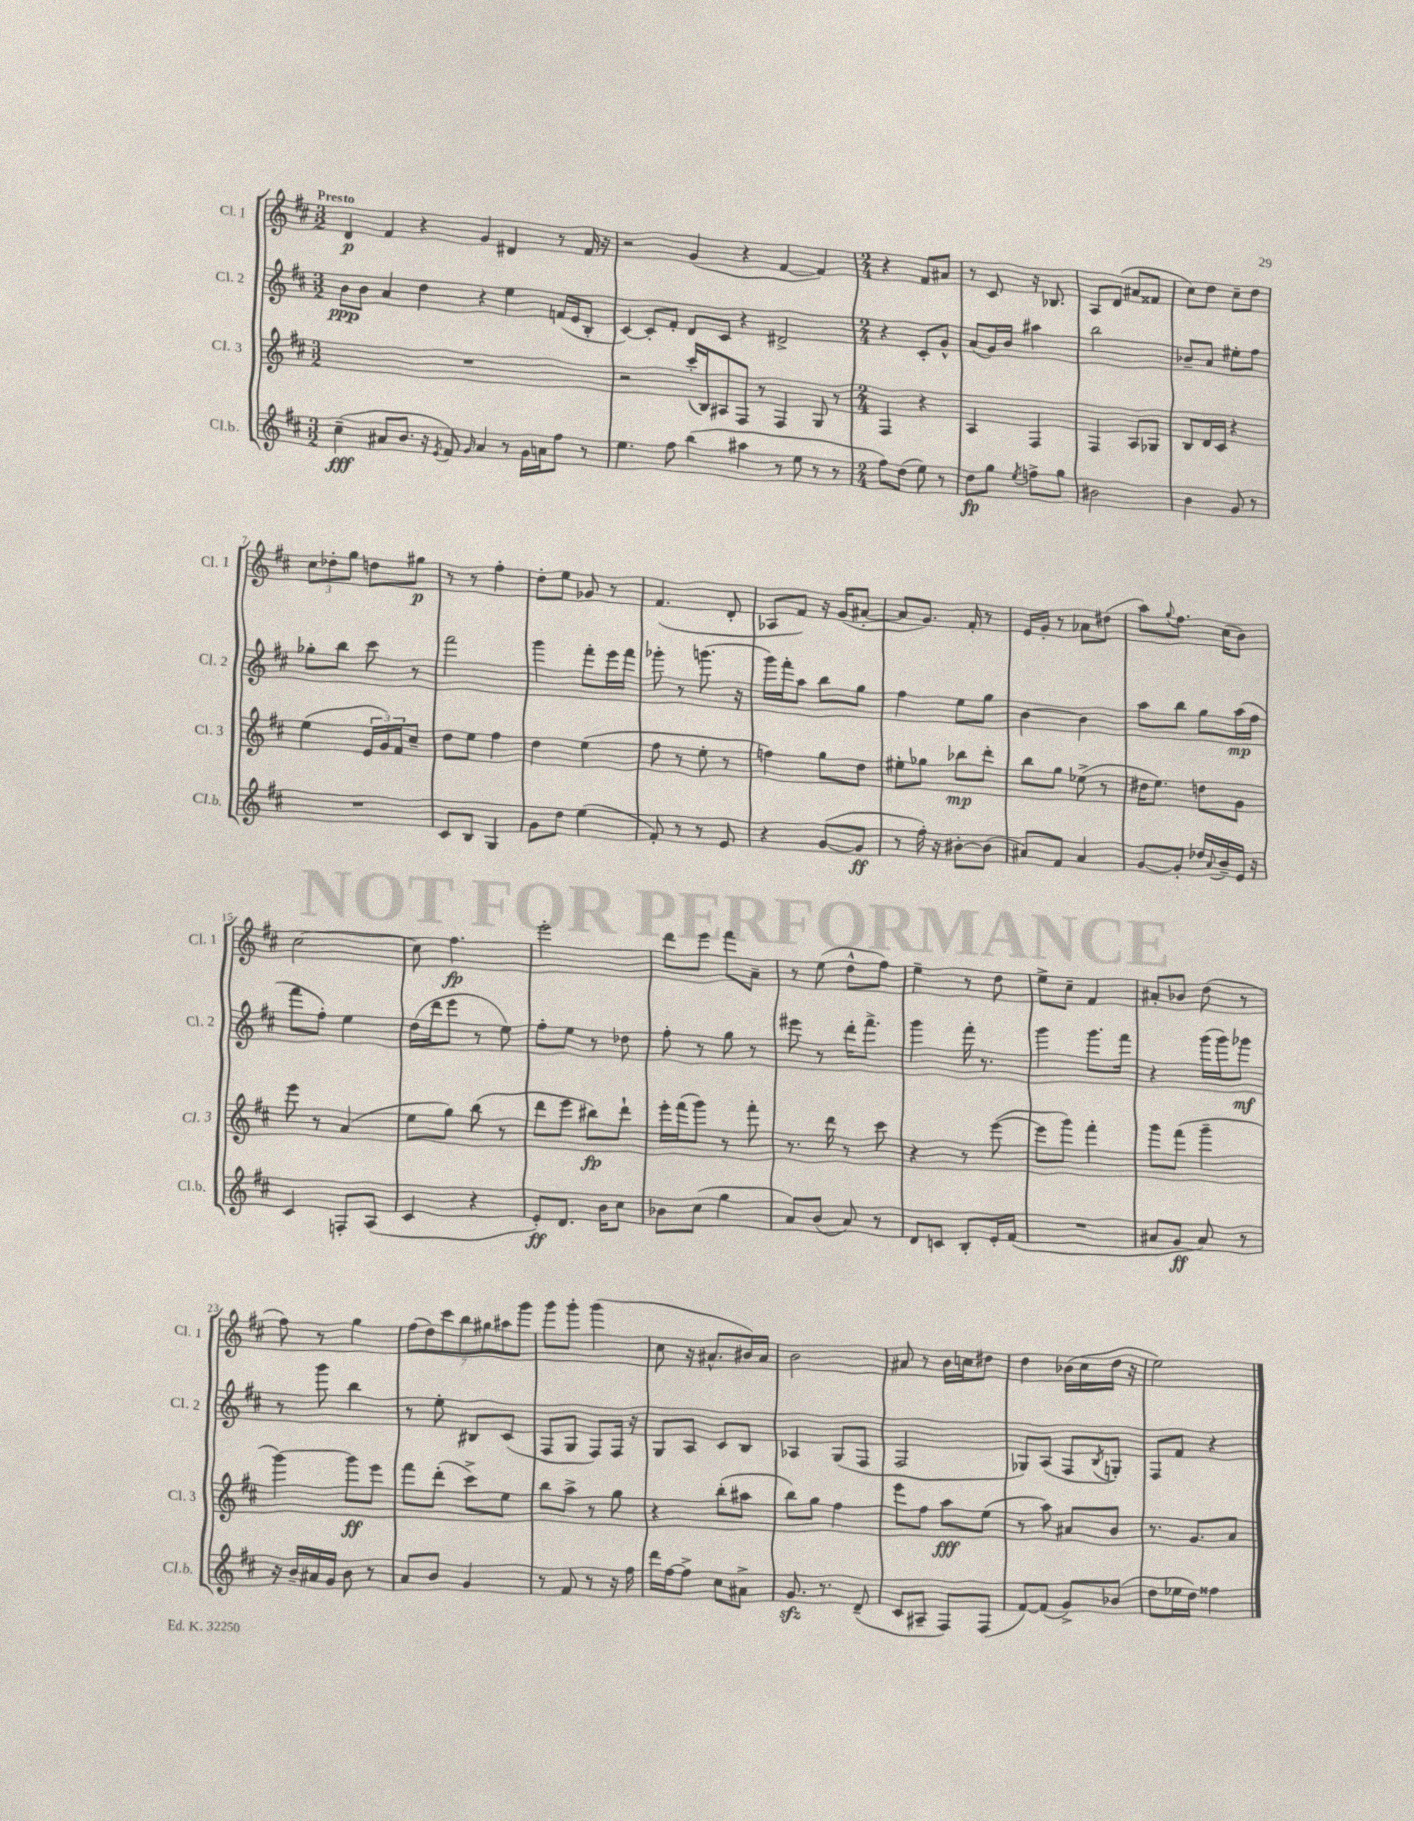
<<
\new StaffGroup <<
\new Staff = "s0" \with { instrumentName = "Cl. 1" shortInstrumentName = "Cl. 1" } {
    \clef treble \key d \major \numericTimeSignature \time 3/2 \tempo "Presto"
    d'4\p fis'4 r4 g'4 dis'4 r8 fis'16 r16 |
    r2 g'4( r4 fis'4~ fis'4) |
    \numericTimeSignature \time 2/4 r4 fis'8 ais'8 |
    r8 cis'8 r16 bes8. |
    a8 d'8( ais'8 fisis'8 |
    cis''8) d''8 cis''8-- d''8 |
    \tuplet 3/2 { cis''8 des''8-. g''8 } d''8 gis''8\p |
    r8 r8 fis''4-. |
    d''8-. e''8 ges'8 r8 |
    fis'4.( d'8-. |
    aes8 fis'8) r16 g'16( ais'8~-. |
    ais'8 g'8.) fis'16-. r8 |
    e'16 g'16-. r8 aes'8 dis''8( |
    a''8) \appoggiatura { g''8 } fis''8. cis''16( b'8) |
    cis''2~ |
    cis''8 fis''4.\fp |
    e'''2-. |
    d'''8 e'''8 fis'''8 a'8-- |
    r8 e''8( d''8-^ fis''8) |
    e''4-- r8 d''8 |
    e''8-> cis''8-- fis'4 |
    ais'8-. bes'8 d''8( r8 |
    fis''8) r8 g''4 |
    \tuplet 7/4 { fis''8( d''8) cis'''8 b''8 gis''8 ais''8 g'''8 } |
    g'''8 g'''8-. g'''4( |
    cis''8 r16 ais'8.-^ bis'16) ais'16 |
    b'2 |
    ais'8 r8 b'16 c''16 dis''8 |
    d''4 bes'16( cis''16 d''16 r16 |
    e''2) \bar "|." |
}
\new Staff = "s1" \with { instrumentName = "Cl. 2" shortInstrumentName = "Cl. 2" } {
    \clef treble \key d \major \numericTimeSignature \time 3/2
    b'8\ppp b'8 a'4 d''4 r4 e''4 f'16( e'16 b8-. |
    cis'4~) cis'8-. fis'8-. d'8 cis'8 r4 dis'2-> |
    \numericTimeSignature \time 2/4 r4 cis'8-. g'8-^ |
    a'8( g'16) b'16 ais''4 |
    b''2 |
    bes'8-- a'8 eis''8-. fis''8 |
    ges''8-. b''8 cis'''8 r8 |
    fis'''2 |
    g'''4 fis'''8-. e'''16 fis'''16 |
    ges'''8-. r8 g'''8.( r16 |
    g'''16) fis'''16-. a''8 b''8 g''8 |
    fis''4 e''8 g''8 |
    b'4~ b'4 |
    a''8 b''8 g''8 a''16\mp( fis''16 |
    fis'''8 fis''8-.) e''4 |
    d''16( d'''16 e'''8 r8 e''8) |
    fis''8-. e''8 r8 des''8 |
    fis''8-. r8 g''8 r8 |
    eis'''8 r8 d'''16-. fis'''8.-> |
    g'''4 fis'''16-. r8. |
    g'''4 g'''8. fis'''16 |
    r4 g'''16( g'''16) ges'''8\mf |
    r8 g'''8 b''4 |
    r8 e''8-. bis8 cis'8( |
    fis8 g8 fis8) fis16 r16 |
    g8 a8 cis'8 b8 |
    aes4 g8( fis8 |
    fis2 |
    ges8) a8( fis8 \acciaccatura { b8 } g8-.) |
    fis8 fis'8 r4 \bar "|." |
}
\new Staff = "s2" \with { instrumentName = "Cl. 3" shortInstrumentName = "Cl. 3" } {
    \clef treble \key d \major \numericTimeSignature \time 3/2
    R1. |
    r2 cis'''16-.( b16) ais8 fis8 r8 fis4 g8 r8 |
    \numericTimeSignature \time 2/4 fis4 r4 |
    a4 fis4 |
    fis4 a8 ges8 |
    b8 d'16 cis'16 r4 |
    e''4( \tuplet 3/2 { e'16 g'16) fis'16 } cis''8-- |
    d''8 e''8 fis''4 |
    d''4 e''4( |
    fis''8 r8 e''8-. r8 |
    f''4) g''8 d''8 |
    eis''8-. ges''8 bes''8\mp d'''8-. |
    b''8 g''8 ees''8->( r8 |
    dis''16 e''8.) d''8 g'8 |
    e'''8 r8 a'4( |
    e''8 g''8) b''8( r8 |
    d'''8 e'''8 bis''8\fp) d'''8-! |
    e'''16-. fis'''16( g'''8) r8 fis'''8-. |
    r8. d'''16 r8 cis'''8 |
    r4 r8 e'''8~( |
    e'''8 g'''8) fis'''4-. |
    g'''8 fis'''8( g'''4-- |
    g'''4~) g'''8\ff e'''8 |
    fis'''8 d'''8-.( cis'''8->) e''8 |
    b''8 a''8-> r8 g''8 |
    r4 b''8-.( ais''8 |
    b''8) g''8 fis''4 |
    e'''8 fis''8 a''8\fff e''8( |
    r8 a''8) ais'8 b'8 |
    r8. g'8. a'8 \bar "|." |
}
\new Staff = "s3" \with { instrumentName = "Cl.b." shortInstrumentName = "Cl.b." } {
    \clef treble \key d \major \numericTimeSignature \time 3/2
    cis''4--\fff( ais'8 b'8. r16 \acciaccatura { e'8 } fis'8) \grace { g'16 } ais'4 r8 g'16 a'16 fis''8 r8 |
    e''4. fis''8 b''4( ais''4 r8 e''8 r8 r8 |
    \numericTimeSignature \time 2/4 fis''8) d''8( e''8) r8 |
    d''8\fp g''8 \acciaccatura { e''8 } f''8-> g''8 |
    bis'2 |
    b'4 g'8 r8 |
    R2 |
    cis'8 b8 g4 |
    g'8 d''8 e''4( |
    fis'8-.) r8 r8 e'8 |
    r4 g'8~( g'8\ff |
    r8 fis''16-.) r16 bis'8~-. bis'8( |
    ais'8) fis'8 ais'4 |
    g'8~ g'8-. des''16 \appoggiatura { a'8 } b'16-- e'16 r16 |
    cis'4 f8-. a8( |
    cis'4 r4 |
    e'8-.\ff) d'8. b'16 cis''8 |
    bes'8 cis''8( g''4 |
    a'8) b'8( a'8) r8 |
    d'8 c'8 b8-. e'16-. fis'16( |
    R2 |
    ais'8 g'8\ff ais'8) r8 |
    r16 b'16-- ais'16 g'16 b'8 r8 |
    a'8 b'8 g'4 |
    r8 fis'8 r8 r16 fis''16 |
    d'''16 fis''16~ fis''8-> cis''8 ais'8-> |
    g'8.\sfz r8. d'8--( |
    cis'8 ais8-- fis8) fis8( |
    fis'8~) fis'8( g'8->) bes'8( |
    d''8 ees''16 d''16) fisis''4 \bar "|." |
}
>>
>>
